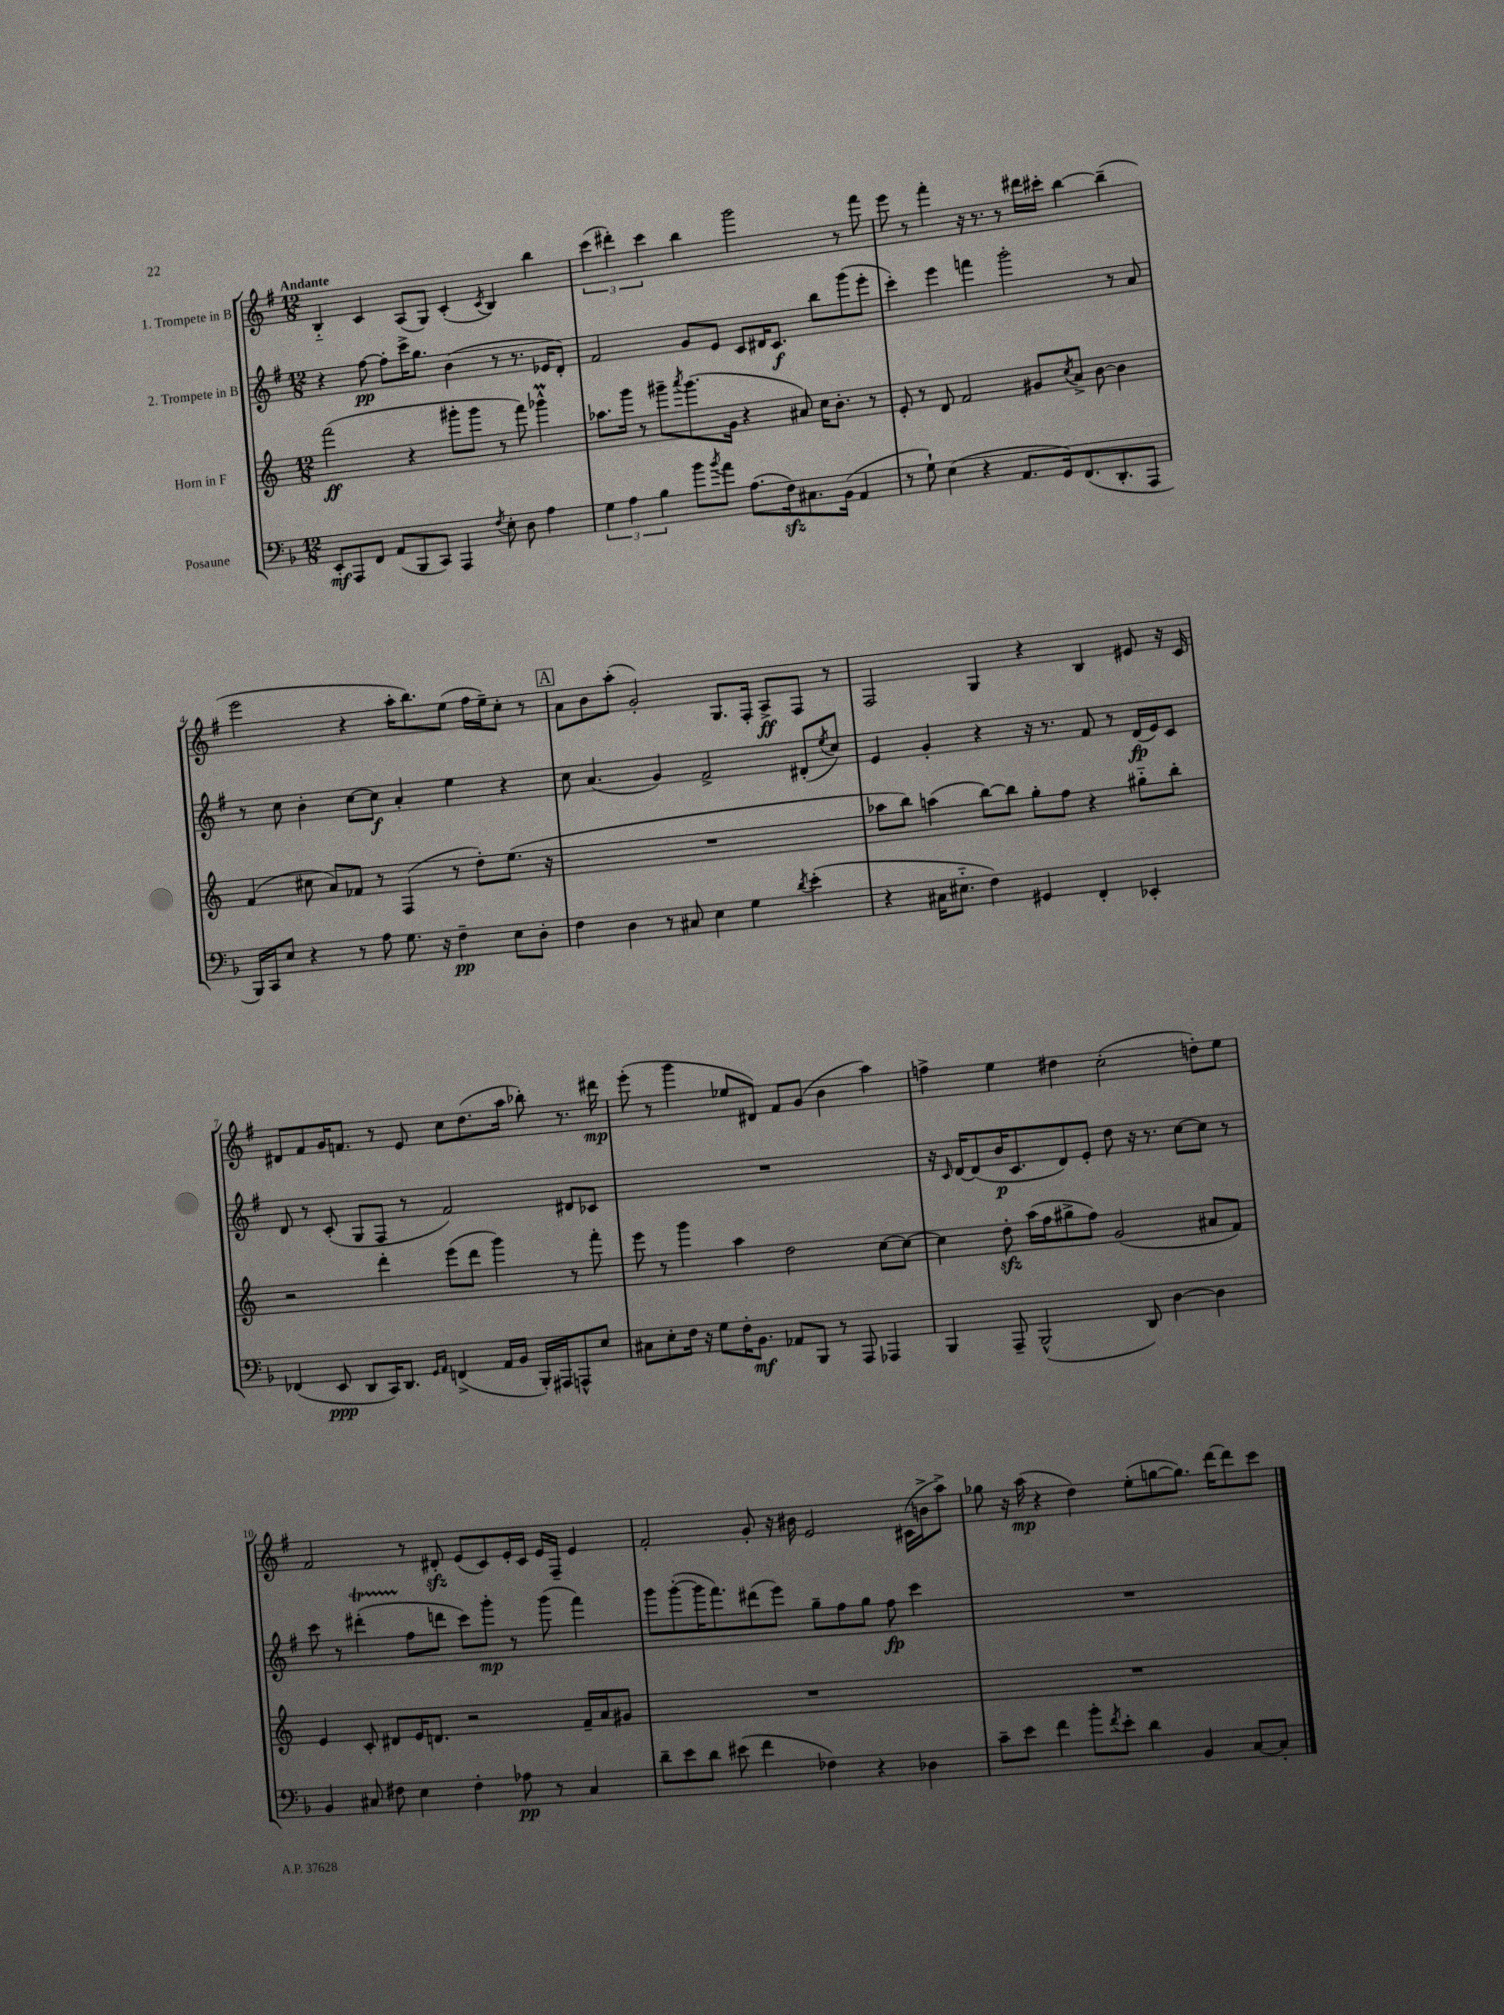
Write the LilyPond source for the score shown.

<<
\new StaffGroup <<
\new Staff = "s0" \with { instrumentName = "1. Trompete in B" } {
    \clef treble \key g \major \numericTimeSignature \time 12/8 \tempo "Andante"
    b4-_ c'4 a8( g8) c'4-.( \acciaccatura { c'8 } b4) b''4 |
    \tuplet 3/2 { c'''4( dis'''4-.) c'''4 } b''4 g'''2 r8 fis'''8 |
    e'''8 r8 fis'''4-. r16 r8. r8 dis'''16 cis'''16-. b''4~ b''4--( |
    e'''2 r4 a''16-. b''8.) e''8( fis''16 e''16--) c''8-. r8 |
    \mark \markup { \box "A" } a'8 b'8 a''8-.( g'2-.) g8. fis16-. a8->\ff fis8 r8 |
    fis2 g4 r4 b4 eis'8 r16 c'16 |
    dis'8 fis'8 g'16 f'8. r8 e'8 c''8 d''8.( a''16 bes''8-.) r8. dis'''16\mp |
    e'''8-.( r8 g'''4 ees''8 dis'8) fis'8 g'8( b'4 a''4) |
    f''4-> e''4 dis''4 c''2-.( d''8-.) e''8 |
    fis'2 r8 dis'8-.\sfz e'8( c'8) e'16-. c'16 e'16 fis16-- e'4 |
    fis'2-. g'8-. r16 bis'16 e'2 cis'16( b'16-> a''8->) |
    ges''8 r16 a''16\mp( r4 d''4) e''8-.( g''8~ g''8.) d'''16~ d'''8 c'''8 \bar "|." |
}
\new Staff = "s1" \with { instrumentName = "2. Trompete in B" } {
    \clef treble \key g \major \numericTimeSignature \time 12/8
    r4 fis''8~\pp fis''8-. c'''16-> g''8. b'4( r8 r8. ees'16 d'8-.) |
    fis'2 g'8 e'8 c'8 dis'16 c'8.\f b''8 g'''8( e'''8-. |
    c'''4-.) e'''4 f'''4 g'''2-. r8 a'8 |
    r8 c''8 b'4-. c''8~ c''8\f a'4-. e''4 r4 |
    \mark \markup { \box "A" } c''8 a'4.( g'4) fis'2-> dis'8-.( \acciaccatura { e''8 } c''8) |
    e'4 g'4-. r4 r16 r8. fis'8 r8 d'16\fp( e'16) c'8 |
    d'8 r8 c'8-.( g8 fis8 r8 fis'2) dis'8 ces'8 |
    R1. |
    r16 \grace { c'16 } d'16~ d'8( b'16\p c'8. d'8) e'8-. d''8 r16 r8. c''8~ c''8 r8 |
    c'''8 r8 dis'''4-.\startTrillSpan( fis''8\stopTrillSpan d'''8 c'''8) g'''8-.\mp r8 g'''8( fis'''4) |
    g'''8 g'''8~-.( g'''16 fis'''8.) dis'''8( e'''8) g''8-- fis''8 g''8 fis''8\fp c'''4 |
    R1. \bar "|." |
}
\new Staff = "s2" \with { instrumentName = "Horn in F" } {
    \clef treble \key c \major \numericTimeSignature \time 12/8
    f'''2\ff( r4 gis'''8-. gis'''8 r8 f'''8) ges'''4-^\prall |
    aes''8. g'''16 r8 gis'''8-- \acciaccatura { a'''8 } gis'''8.( g'16 r4 ais'8) c''16 b'8.-. r8 |
    e'8-. r8 d'8 f'2 gis'8 \acciaccatura { c''8 } a'8-> b'8~ b'4 |
    f'4( cis''8 a'8) fes'8 r8 f4( r8 d''8-.) e''8.( r16 |
    \mark \markup { \box "A" } R1. |
    aes''8 b''8) a''4( b''8~) b''8 g''8-. f''8 r4 gis''8-_ b''8-. |
    r2 d'''4-. e'''8( d'''8 g'''4) r8 f'''8-. |
    e'''8 r8 g'''4 a''4 d''2 c''8~ c''8~ |
    c''4 d''8-.\sfz a''16( f''16 gis''8-> f''8) g'2( ais'8 f'8) |
    e'4 c'8-. dis'8 e'16 d'8. r2 f'16-- a'16 gis'8 |
    R1. |
    R1. \bar "|." |
}
\new Staff = "s3" \with { instrumentName = "Posaune" } {
    \clef bass \key f \major \numericTimeSignature \time 12/8
    e,8-.\mf a,,8 f,8 a,8( bes,,8 c,8) a,,4 \acciaccatura { f8 } e8-. d8 a4 |
    \tuplet 3/2 { g4 a4 bes4 } bes'8 \acciaccatura { bes'8 } a'8 a8.( f16\sfz) cis8. bes,16( a,4 |
    r8 g8-!) e4( r4 a,8. g,16) f,8.( d,8.-. a,,8 |
    bes,,16) c,16 e8 r4 r8 a8 g8. r16 f4--\pp e8 d8-. |
    \mark \markup { \box "A" } f4 d4 r8 cis8 e4 g4 \acciaccatura { d'8 } e'4-.( |
    r4 cis16 eis8.-_ f4) gis,4 f,4-. ees,4-. |
    fes,4( e,8\ppp d,8 c,16) d,8. \grace { g,16 a,16 } f,4->( a,16 bes,16 bes,,16-.) ais,,16 a,,8-^ e8 |
    cis8 e8-. f16 r16 g8 f16-. bes,8.\mf aes,8 bes,,8 r8 a,,8 aes,,4 |
    bes,,4 a,,8-- bes,,2-^( d,8) d4~ d4 |
    bes,4 cis8 fis8 e4 fis4-. aes8\pp r8 cis4 |
    d'8-- e'8 d'8 eis'8( f'4 fes4) r4 des4 |
    c'8-- e'8 f'4 bes'8-. \acciaccatura { f'8 } e'8-. d'4 bes,4 c8~ c8-. \bar "|." |
}
>>
>>
